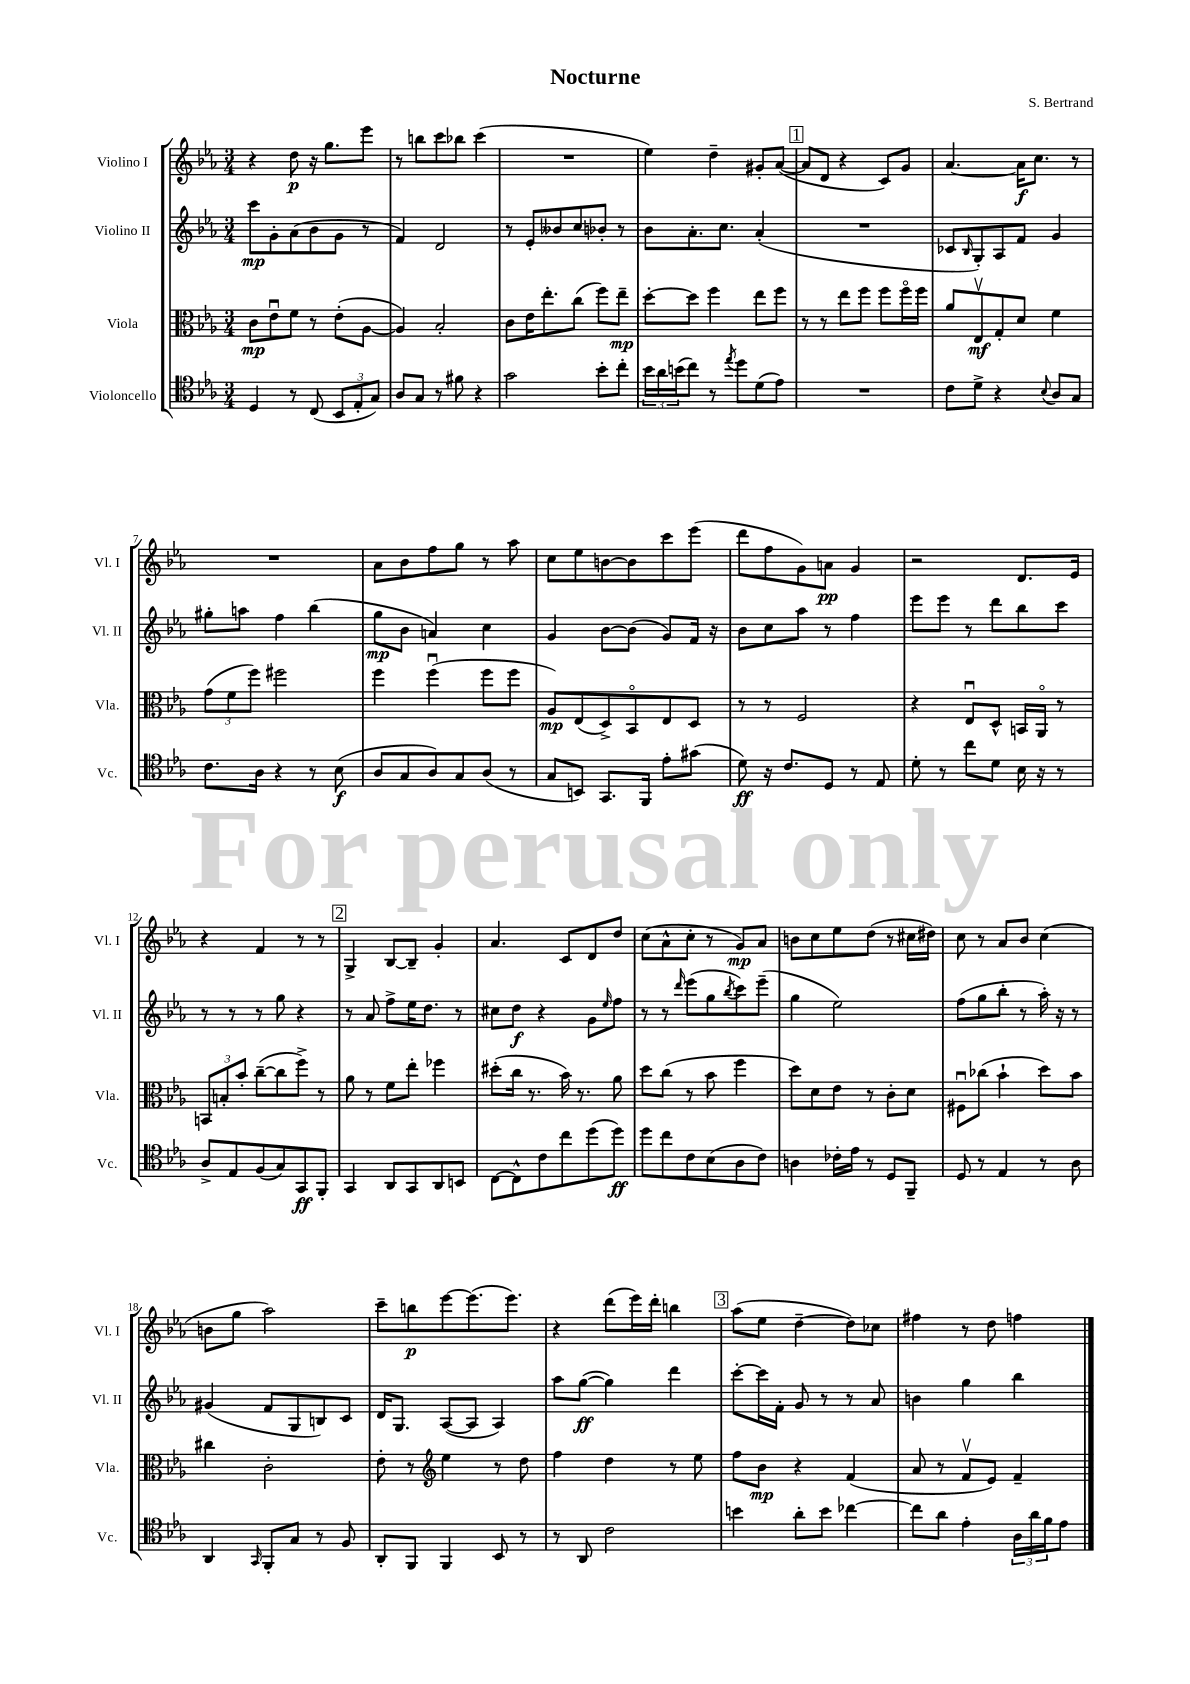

**kern	**dynam	**kern	**dynam	**kern	**dynam	**kern	**dynam
*part4	*part4	*part3	*part3	*part2	*part2	*part1	*part1
*staff4	*staff4	*staff3	*staff3	*staff2	*staff2	*staff1	*staff1
*I"Violoncello	*	*I"Viola	*	*I"Violino II	*	*I"Violino I	*
*I'Vc.	*	*I'Vla.	*	*I'Vl. II	*	*I'Vl. I	*
*clefC4	*	*clefC3	*	*clefG2	*	*clefG2	*
*k[b-e-a-]	*	*k[b-e-a-]	*	*k[b-e-a-]	*	*k[b-e-a-]	*
*M3/4	*	*M3/4	*	*M3/4	*	*M3/4	*
=1	=1	=1	=1	=1	=1	=1	=1
4D/	.	8c\L	mp	8ccc\L	mp	4r	.
.	.	8e-u\	.	8g'\	.	.	.
8r	.	8f\J	.	(8a-\	.	8dd\	p
(8C/	.	8r	.	8b-\	.	16r	.
.	.	.	.	.	.	8.gg\L	.
12BB-/L	.	(8e-'\L	.	8g\J	.	.	.
12E-'/	.	.	.	.	.	.	.
.	.	[8A-\J	.	8r	.	8eee-\J	.
12G/J)	.	.	.	.	.	.	.
=2	=2	=2	=2	=2	=2	=2	=2
8A-/L	.	4A-/])	.	4f/)	.	8r	.
8G/J	.	.	.	.	.	8bbn\L	.
8r	.	2B-'/	.	2d/	.	8ccc\	.
8f#X\	.	.	.	.	.	8bb-X\J	.
4r	.	.	.	.	.	(4ccc\	.
=3	=3	=3	=3	=3	=3	=3	=3
2g\	.	8c\L	.	8r	.	2.r	.
.	.	16e-\K	.	8e-'/L	.	.	.
.	.	8.ee-'\	.	.	.	.	.
.	.	.	.	8b--X/	.	.	.
.	.	(8cc\J	.	8cc/	.	.	.
8b-'\L	.	8ff\L)	.	8b-X'/J	.	.	.
8cc'\J	.	8ee-~\J	mp	8r	.	.	.
=4	=4	=4	=4	=4	=4	=4	=4
24b-\LL	.	[8dd'\L	.	8b-\L	.	4ee-\)	.
24a-\	.	.	.	.	.	.	.
(24bn\J	.	.	.	.	.	.	.
8cc\J)	.	8dd\J]	.	8.a-'\	.	.	.
8r	.	4ff\	.	.	.	4dd~\	.
.	.	.	.	8.cc\J	.	.	.
8qee-/	.	.	.	.	.	.	.
8dd\L	.	.	.	.	.	.	.
(8d\	.	8ee-\L	.	(4a-'/	.	8g#X'/L	.
8e-\J)	.	8ff\J	.	.	.	([8a-/J	.
!!LO:REH:place=s1:t=1
=5	=5	=5	=5	=5	=5	=5	=5
2.r	.	8r	.	2.r	.	8a-/L]	.
.	.	8r	.	.	.	8d/J	.
.	.	8ee-\L	.	.	.	4r	.
.	.	8ff\J	.	.	.	.	.
.	.	8ff\L	.	.	.	8c/L)	.
.	.	16ff\L	.	.	.	8g/J	.
.	.	16ff\JJ	.	.	.	.	.
=6	=6	=6	=6	=6	=6	=6	=6
8c\L	.	8a-/L	.	8c-X/L	.	[4.a-/	.
.	.	.	.	16qqB-/	.	.	.
8d^\J	.	8E-v/	mf	8G'/)	.	.	.
4r	.	8G'/	.	8A-/	.	.	.
.	.	8d/J	.	8f/J	.	16a-\KL]	f
.	.	.	.	.	.	8.cc\J	.
8qqB-/	.	.	.	.	.	.	.
8A-/L	.	4f\	.	4g/	.	.	.
8G/J	.	.	.	.	.	8r	.
!!LO:LB:g=z
=7	=7	=7	=7	=7	=7	=7	=7
8.c\L	.	(12g\L	.	8gg#X'\L	.	2.r	.
.	.	12f\	.	.	.	.	.
.	.	.	.	8aan\J	.	.	.
.	.	12ff\J)	.	.	.	.	.
16A-\Jk	.	.	.	.	.	.	.
4r	.	2ff#X\	.	4ff\	.	.	.
8r	.	.	.	(4bb-\	.	.	.
(8B-\	f	.	.	.	.	.	.
=8	=8	=8	=8	=8	=8	=8	=8
8A-/L	.	4ff\	.	8gg\L	mp	8a-\L	.
8G/	.	.	.	8b-\J	.	8b-\	.
8A-/)	.	(4ffu\	.	4an/)	.	8ff\	.
8G/	.	.	.	.	.	8gg\J	.
(8A-/J	.	8ff\L	.	4cc\	.	8r	.
8r	.	8ff\J	.	.	.	8aa-\	.
=9	=9	=9	=9	=9	=9	=9	=9
8G/L	.	8A-/L)	mp	4g/	.	8cc\L	.
8BBn/J)	.	(8E-/	.	.	.	8ee-\	.
8.GG/L	.	8D^/)	.	[8b-\L	.	[8bn\	.
.	.	8BB-/	.	(8b-\J]	.	8b\]	.
16FF/Jk	.	.	.	.	.	.	.
8e-'\L	.	8E-/	.	8g/L)	.	8ccc\	.
(8g#X\J	.	8D/J	.	16f/Jk	.	(8eee-\J	.
.	.	.	.	16r	.	.	.
=10	=10	=10	=10	=10	=10	=10	=10
8d\)	ff	8r	.	8b-\L	.	8ddd\L	.
16r	.	8r	.	8cc\	.	8ff\	.
8.c/L	.	.	.	.	.	.	.
.	.	2F/	.	8aa-\J	.	8g\)	.
8D/J	.	.	.	8r	.	8an\J	pp
8r	.	.	.	4ff\	.	4g/	.
8E-/	.	.	.	.	.	.	.
=11	=11	=11	=11	=11	=11	=11	=11
8d'\	.	4r	.	8eee-\L	.	2r	.
8r	.	.	.	8eee-\J	.	.	.
8cc\L	.	8E-u/L	.	8r	.	.	.
8d\J	.	8D^^/J	.	8ddd\L	.	.	.
16B-\	.	16BBn/LL	.	8bb-\	.	8.d/L	.
16r	.	16AA-/JJ	.	.	.	.	.
8r	.	8r	.	8ccc\J	.	.	.
.	.	.	.	.	.	16e-/Jk	.
!!LO:LB:g=z
=12	=12	=12	=12	=12	=12	=12	=12
8A-^/L	.	12BBn/L	.	8r	.	4r	.
.	.	12Bn'/	.	.	.	.	.
8E-/	.	.	.	8r	.	.	.
.	.	12b-'/J	.	.	.	.	.
(8F/	.	([8cc~\L	.	8r	.	4f/	.
8G/)	.	8cc\]	.	8gg\	.	.	.
8GG/	ff	8ff^\J)	.	4r	.	8r	.
8FF'/J	.	8r	.	.	.	8r	.
!!LO:REH:place=s1:t=2
=13	=13	=13	=13	=13	=13	=13	=13
4GG/	.	8a-\	.	8r	.	4G^/	.
.	.	8r	.	8a-/	.	.	.
8AA-/L	.	8f\L	.	8ff^\L	.	[8B-/L	.
8GG/	.	8ee-'\J	.	16ee-\K	.	8B-~/J]	.
.	.	.	.	8.dd\J	.	.	.
8AA-/	.	4ff-X\	.	.	.	4g'/	.
8BBn/J	.	.	.	8r	.	.	.
=14	=14	=14	=14	=14	=14	=14	=14
[8C\L	.	(8dd#X'\L	.	8cc#X\L	.	4.a-/	.
8C^^\]	.	16cc\Jk	.	8dd\J	f	.	.
.	.	8.r	.	.	.	.	.
8c\	.	.	.	4r	.	.	.
8cc\	.	16b-\)	.	.	.	8c/L	.
.	.	8.r	.	.	.	.	.
(8dd\	.	.	.	8g\L	.	8d/	.
.	.	.	.	16qqee-/	.	.	.
8dd\J)	ff	8a-\	.	8ff\J	.	8dd/J	.
=15	=15	=15	=15	=15	=15	=15	=15
8dd\L	.	8dd\L	.	8r	.	(8cc\L	.
8cc\	.	(8cc\J	.	8r	.	8a-^^\	.
.	.	.	.	16qqddd/	.	.	.
8c\	.	8r	.	(8eee-\L	.	8cc'\J	.
(8B-\	.	8b-\	.	8gg\	.	8r	.
.	.	.	.	8qbb-/	.	.	.
8A-\	.	4ff\	.	8ccc\)	.	8g/L)	mp
8c\J)	.	.	.	(8eee-~\J	.	8a-/J	.
=16	=16	=16	=16	=16	=16	=16	=16
4An\	.	8dd\L)	.	4gg\	.	8bn\L	.
.	.	8d\	.	.	.	8cc\	.
16c-X'\LL	.	8e-\J	.	2ee-\)	.	8ee-\	.
16e-\JJ	.	.	.	.	.	.	.
8r	.	8r	.	.	.	(8dd\J	.
8D/L	.	8c'\L	.	.	.	8r	.
8FF~/J	.	8d\J	.	.	.	16cc#X\LL	.
.	.	.	.	.	.	16dd#X\JJ)	.
=17	=17	=17	=17	=17	=17	=17	=17
8D/	.	8F#Xu\L	.	(8ff\L	.	8cc\	.
8r	.	(8cc-X\J	.	8gg\	.	8r	.
4E-/	.	4b-`\	.	8bb-'\J	.	8a-/L	.
.	.	.	.	8r	.	8b-/J	.
8r	.	8dd\L)	.	16aa-'\)	.	(4cc\	.
.	.	.	.	16r	.	.	.
8A-\	.	8b-\J	.	8r	.	.	.
!!LO:LB:g=z
=18	=18	=18	=18	=18	=18	=18	=18
4AA-/	.	4cc#X\	.	(4g#X/	.	8bn\L	.
.	.	.	.	.	.	8gg\J	.
16qqGG/	.	.	.	.	.	.	.
8FF'/L	.	2c'\	.	8f/L	.	2aa-\)	.
8G/J	.	.	.	8G/	.	.	.
8r	.	.	.	8Bn/)	.	.	.
8F/	.	.	.	8c/J	.	.	.
=19	=19	=19	=19	=19	=19	=19	=19
8AA-'/L	.	8e-'\	.	16d/KL	.	8ccc~\L	.
.	.	.	.	8.G/J	.	.	.
8FF/J	.	8r	.	.	.	8bbn\	p
*	*	*clefG2	*	*	*	*	*
4FF/	.	4ee-\	.	([8A-/L	.	[8eee-\	.
.	.	.	.	8A-/J]	.	(8.eee-\]	.
8BB-/	.	8r	.	4A-/)	.	.	.
.	.	.	.	.	.	8.eee-\J)	.
8r	.	8dd\	.	.	.	.	.
=20	=20	=20	=20	=20	=20	=20	=20
8r	.	4ff\	.	8aa-\L	.	4r	.
8AA-/	.	.	.	([8gg\J	ff	.	.
2c\	.	4dd\	.	4gg\])	.	(8ddd\L	.
.	.	.	.	.	.	16eee-\L)	.
.	.	.	.	.	.	16ddd'\JJ	.
.	.	8r	.	4ddd\	.	4bbn\	.
.	.	8ee-\	.	.	.	.	.
!!LO:REH:place=s1:t=3
=21	=21	=21	=21	=21	=21	=21	=21
4bn\	.	8ff\L	.	[8ccc'\L	.	(8aa-\L	.
.	.	8b-\J	mp	16ccc\L]	.	8ee-\J	.
.	.	.	.	16f'\JJ	.	.	.
8a-'\L	.	4r	.	8g/	.	[4dd~\	.
8b\J	.	.	.	8r	.	.	.
[4cc-X\	.	(4f/	.	8r	.	8dd\L])	.
.	.	.	.	8a-/	.	8cc-X\J	.
=22	=22	=22	=22	=22	=22	=22	=22
8cc-\L]	.	8a-/	.	4bn\	.	4ff#X\	.
8a-\J	.	8r	.	.	.	.	.
4e-'\	.	8fv/L	.	4gg\	.	8r	.
.	.	8e-/J)	.	.	.	8dd\	.
24A-\LL	.	4f~/	.	4bb-\	.	4ffn\	.
24a-\	.	.	.	.	.	.	.
24f\J	.	.	.	.	.	.	.
8e-\J	.	.	.	.	.	.	.
==	==	==	==	==	==	==	==
*-	*-	*-	*-	*-	*-	*-	*-
